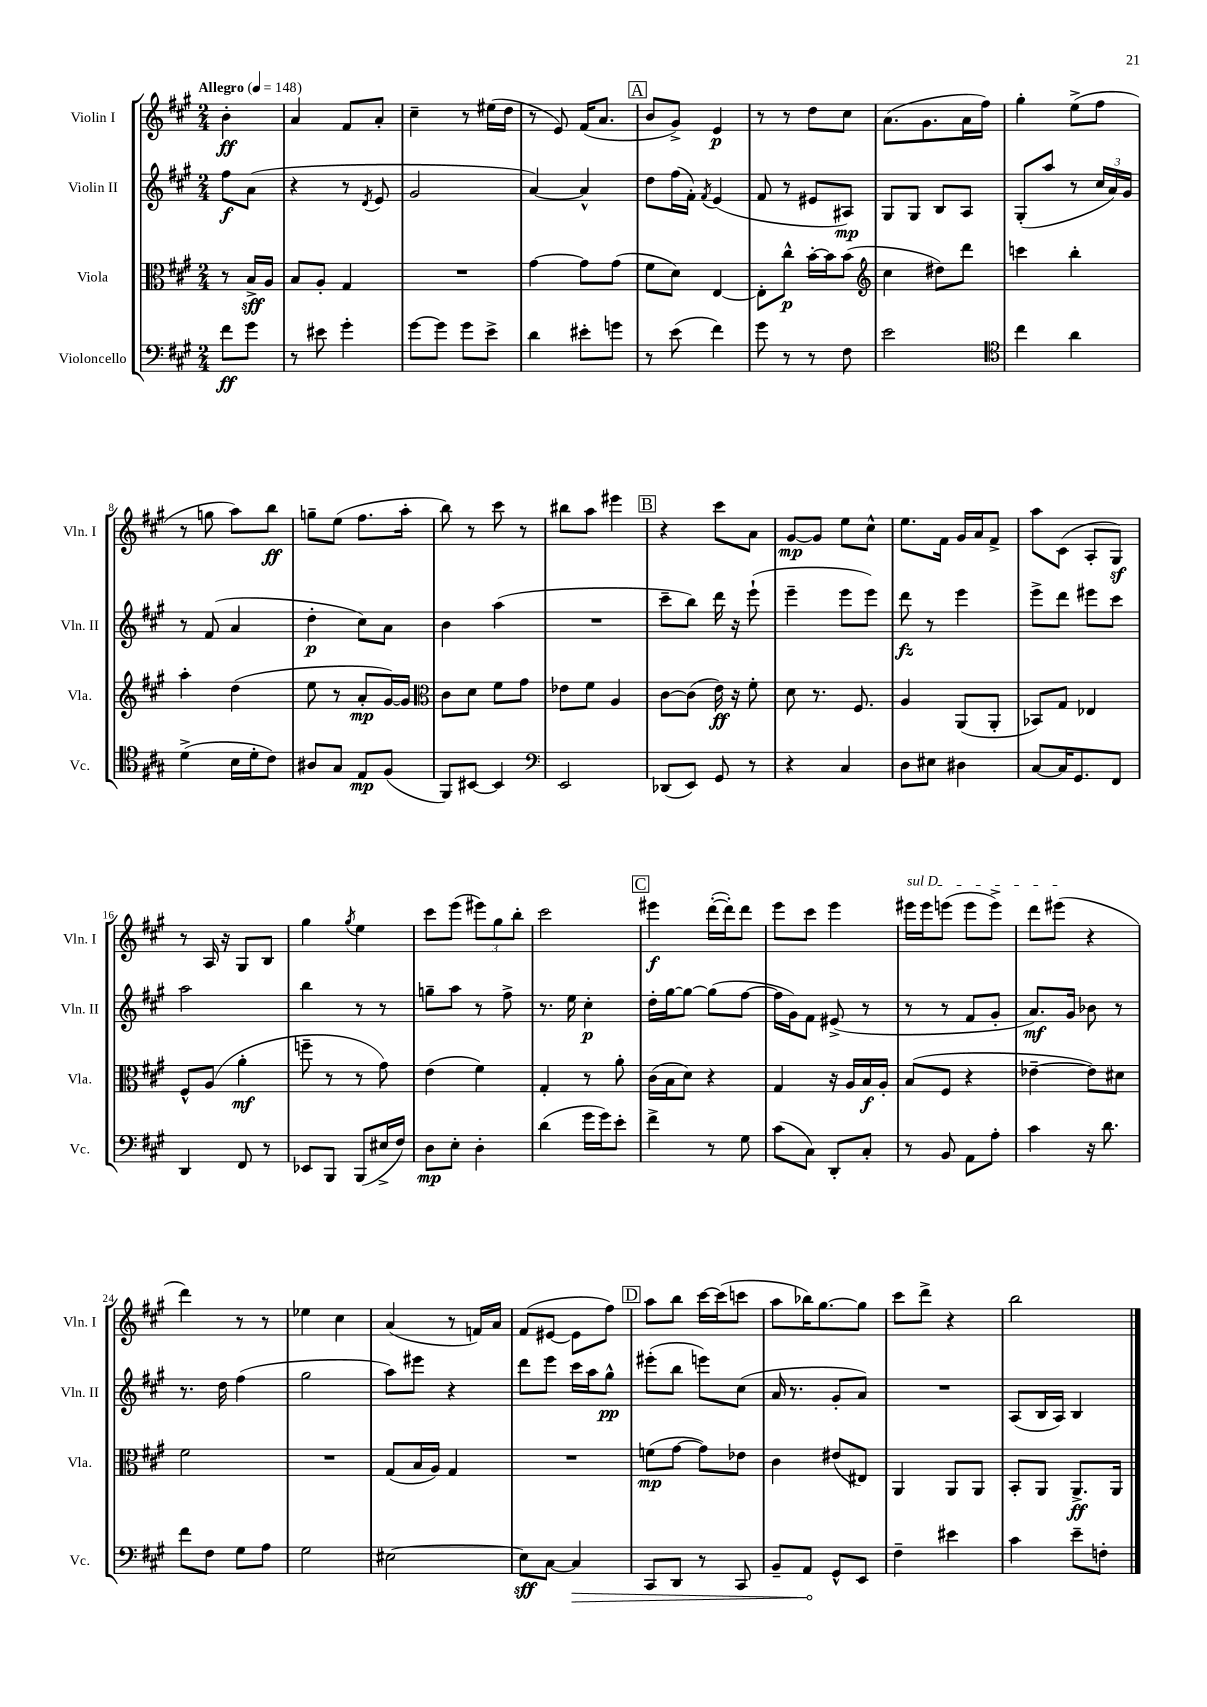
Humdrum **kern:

**kern	**kern	**kern	**kern
*staff4	*staff3	*staff2	*staff1
*clefF4	*clefC3	*clefG2	*clefG2
*k[f#c#g#]	*k[f#c#g#]	*k[f#c#g#]	*k[f#c#g#]
*M2/4	*M2/4	*M2/4	*M2/4
*MM148	*MM148	*MM148	*MM148
8f#	8r	8ff#	4b'
8g#	16B^	(8a	.
.	16A	.	.
=	=	=	=
8r	8B	4r	4a
8e#	8A'	.	.
4g#'	4G#	8r	8f#
.	.	8qd	.
.	.	8e	8a'
=	=	=	=
[8g#	2r	2g#	4cc#~
8g#]	.	.	.
8g#	.	.	8r
8e^	.	.	(16ee#
.	.	.	16dd
=	=	=	=
4d	[4g#	[4a)	8r
.	.	.	8e)
8e#'	8g#]	4a^^]	(16f#
.	.	.	8.a
8g	(8g#	.	.
=	=	=	=
8r	8f#	8dd	8b
(8e	8d)	(16ff#	8g#^)
.	.	16f#')	.
.	.	8qf#	.
4f#)	[4E	(4e	4e
=	=	=	=
8g#	8E']	8f#	8r
8r	8cc#^^	8r	8r
8r	[16b'	8e#	8dd
.	16b]	.	.
8F#	(8b	8A#)	8cc#
=	=	=	=
*	*clefG2	*	*
2e	4cc#	8G#	(8.a
.	.	8G#	.
.	.	.	8.g#
.	8dd#)	8B	.
.	8ddd	8A	16a
.	.	.	16ff#)
=	=	=	=
*clefC4	*	*	*
4cc#	4ccc	(8G#'	4gg#'
.	.	8aa	.
4a	4bb'	8r	(8ee^
.	.	24cc#	8ff#
.	.	24a)	.
.	.	24g#	.
=	=	=	=
(4d^	4aa'	8r	8r
.	.	(8f#	8gg
16B	(4dd	4a	8aa)
16d'	.	.	.
8c#)	.	.	8bb
=	=	=	=
8A#	8ee	4dd'	8gg~
8G#	8r	.	(8ee
8E	8a'	8cc#)	8.ff#
(8F#	[16g#)	8a	.
.	16g#]	.	16aa'
=	=	=	=
*	*clefC3	*	*
8FF#)	8c#	4b	8bb)
[8BB#	8d	.	8r
4BB#]	8f#	(4aa	8ccc#
.	8g#	.	8r
=	=	=	=
*clefF4	*	*	*
2EE	8e-	2r	8bb#
.	8f#	.	8aa
.	4A	.	4eee#
=	=	=	=
(8DD-	[8c#	8ccc#~	4r
8EE)	(8c#]	8bb)	.
8GG#	16e)	16ddd	8ccc#
.	16r	16r	.
8r	8f#'	(8eee`	8a
=	=	=	=
4r	8d	4eee~	[8g#
.	8.r	.	8g#]
4C#	.	8eee	8ee
.	8.F#	.	.
.	.	8eee)	8cc#^^
=	=	=	=
8D	4A	8ddd	8.ee
8E#	.	8r	.
.	.	.	16f#
4D#	(8AA	4eee	16g#
.	.	.	16a
.	8AA'	.	8f#^
=	=	=	=
[8C#	8BB-)	8eee^	8aa
16C#]	8G#	8ddd	(8c#
8.GG#	.	.	.
.	4E-	8eee#	8A'
8FF#	.	8ccc#	8G#)
=	=	=	=
4DD	8F#^^	2aa	8r
.	(8A	.	16A
.	.	.	16r
8FF#	4a'	.	8G#
8r	.	.	8B
=	=	=	=
8EE-	8ff~	4bb	4gg#
8BBB	8r	.	.
.	.	.	8qgg#
(8BBB	8r	8r	4ee
16E#^	8g#)	8r	.
16F#)	.	.	.
=	=	=	=
8D	(4e	8gg~	8ccc#
8E'	.	8aa	(8eee
4D'	4f#)	8r	12eee#)
.	.	.	12gg#
.	.	8ff#^	.
.	.	.	12bb'
=	=	=	=
(4d	4G#'	8.r	2ccc#
.	.	16ee	.
16g#	8r	4cc#'	.
16g#)	.	.	.
8e'	8a'	.	.
=	=	=	=
4f#^	(16c#	16dd'	4eee#
.	16B	[16gg#	.
.	8d)	8gg#_	.
8r	4r	(8gg#]	([16ddd'
.	.	.	16ddd'])
8G#	.	[8ff#	8ddd
=	=	=	=
(8c#	4G#	16ff#]	8eee
.	.	16g#)	.
8C#)	.	8f#	8ccc#
8DD'	16r	(8e#^	4eee
.	16A	.	.
8C#'	16B	8r	.
.	16A'	.	.
=	=	=	=
8r	(8B	8r	16eee#
.	.	.	16eee#
8BB	8F#	8r	(8eee
8AA	4r	8f#	8eee
8A'	.	8g#'	8eee^)
=	=	=	=
4c#	[4e-~	8.a)	8ddd
.	.	.	(8eee#
.	.	16g#	.
16r	8e-])	8b-	4r
8.d	.	.	.
.	8d#	8r	.
=	=	=	=
8f#	2f#	8.r	4ddd)
8F#	.	.	.
.	.	16dd	.
8G#	.	(4ff#	8r
8A	.	.	8r
=	=	=	=
2G#	2r	2gg#	4ee-
.	.	.	4cc#
=	=	=	=
[2E#	(8G#	8aa)	(4a
.	16B	8eee#	.
.	16A)	.	.
.	4G#	4r	8r
.	.	.	16f)
.	.	.	16a
=	=	=	=
8E#]	2r	8ddd	(8f#
[8C#	.	8eee	[8e#
4C#]	.	16ccc#	8e#]
.	.	16aa	.
.	.	8gg#^^	8ff#)
=	=	=	=
8CC#	(8f	(8eee#'	8aa
8DD	[8g#	8bb	8bb
8r	8g#])	8eee)	[16ccc#
.	.	.	(16ccc#]
8CC#	8e-	(8cc#	8ccc
=	=	=	=
8BB~	4c#	16a	8aa
.	.	8.r	.
8AA	.	.	16bb-)
.	.	.	[8.gg#
8GG#^^	(8e#	8g#'	.
8EE	8E#)	8a)	8gg#]
=	=	=	=
4F#~	4AA	2r	8ccc#
.	.	.	8ddd^
4e#	8AA	.	4r
.	8AA	.	.
=	=	=	=
4c#	8BB'	(8A	2bb
.	8AA	16B	.
.	.	16A)	.
8e~	8.AA^	4B	.
8F'	.	.	.
.	16AA	.	.
==	==	==	==
*-	*-	*-	*-
